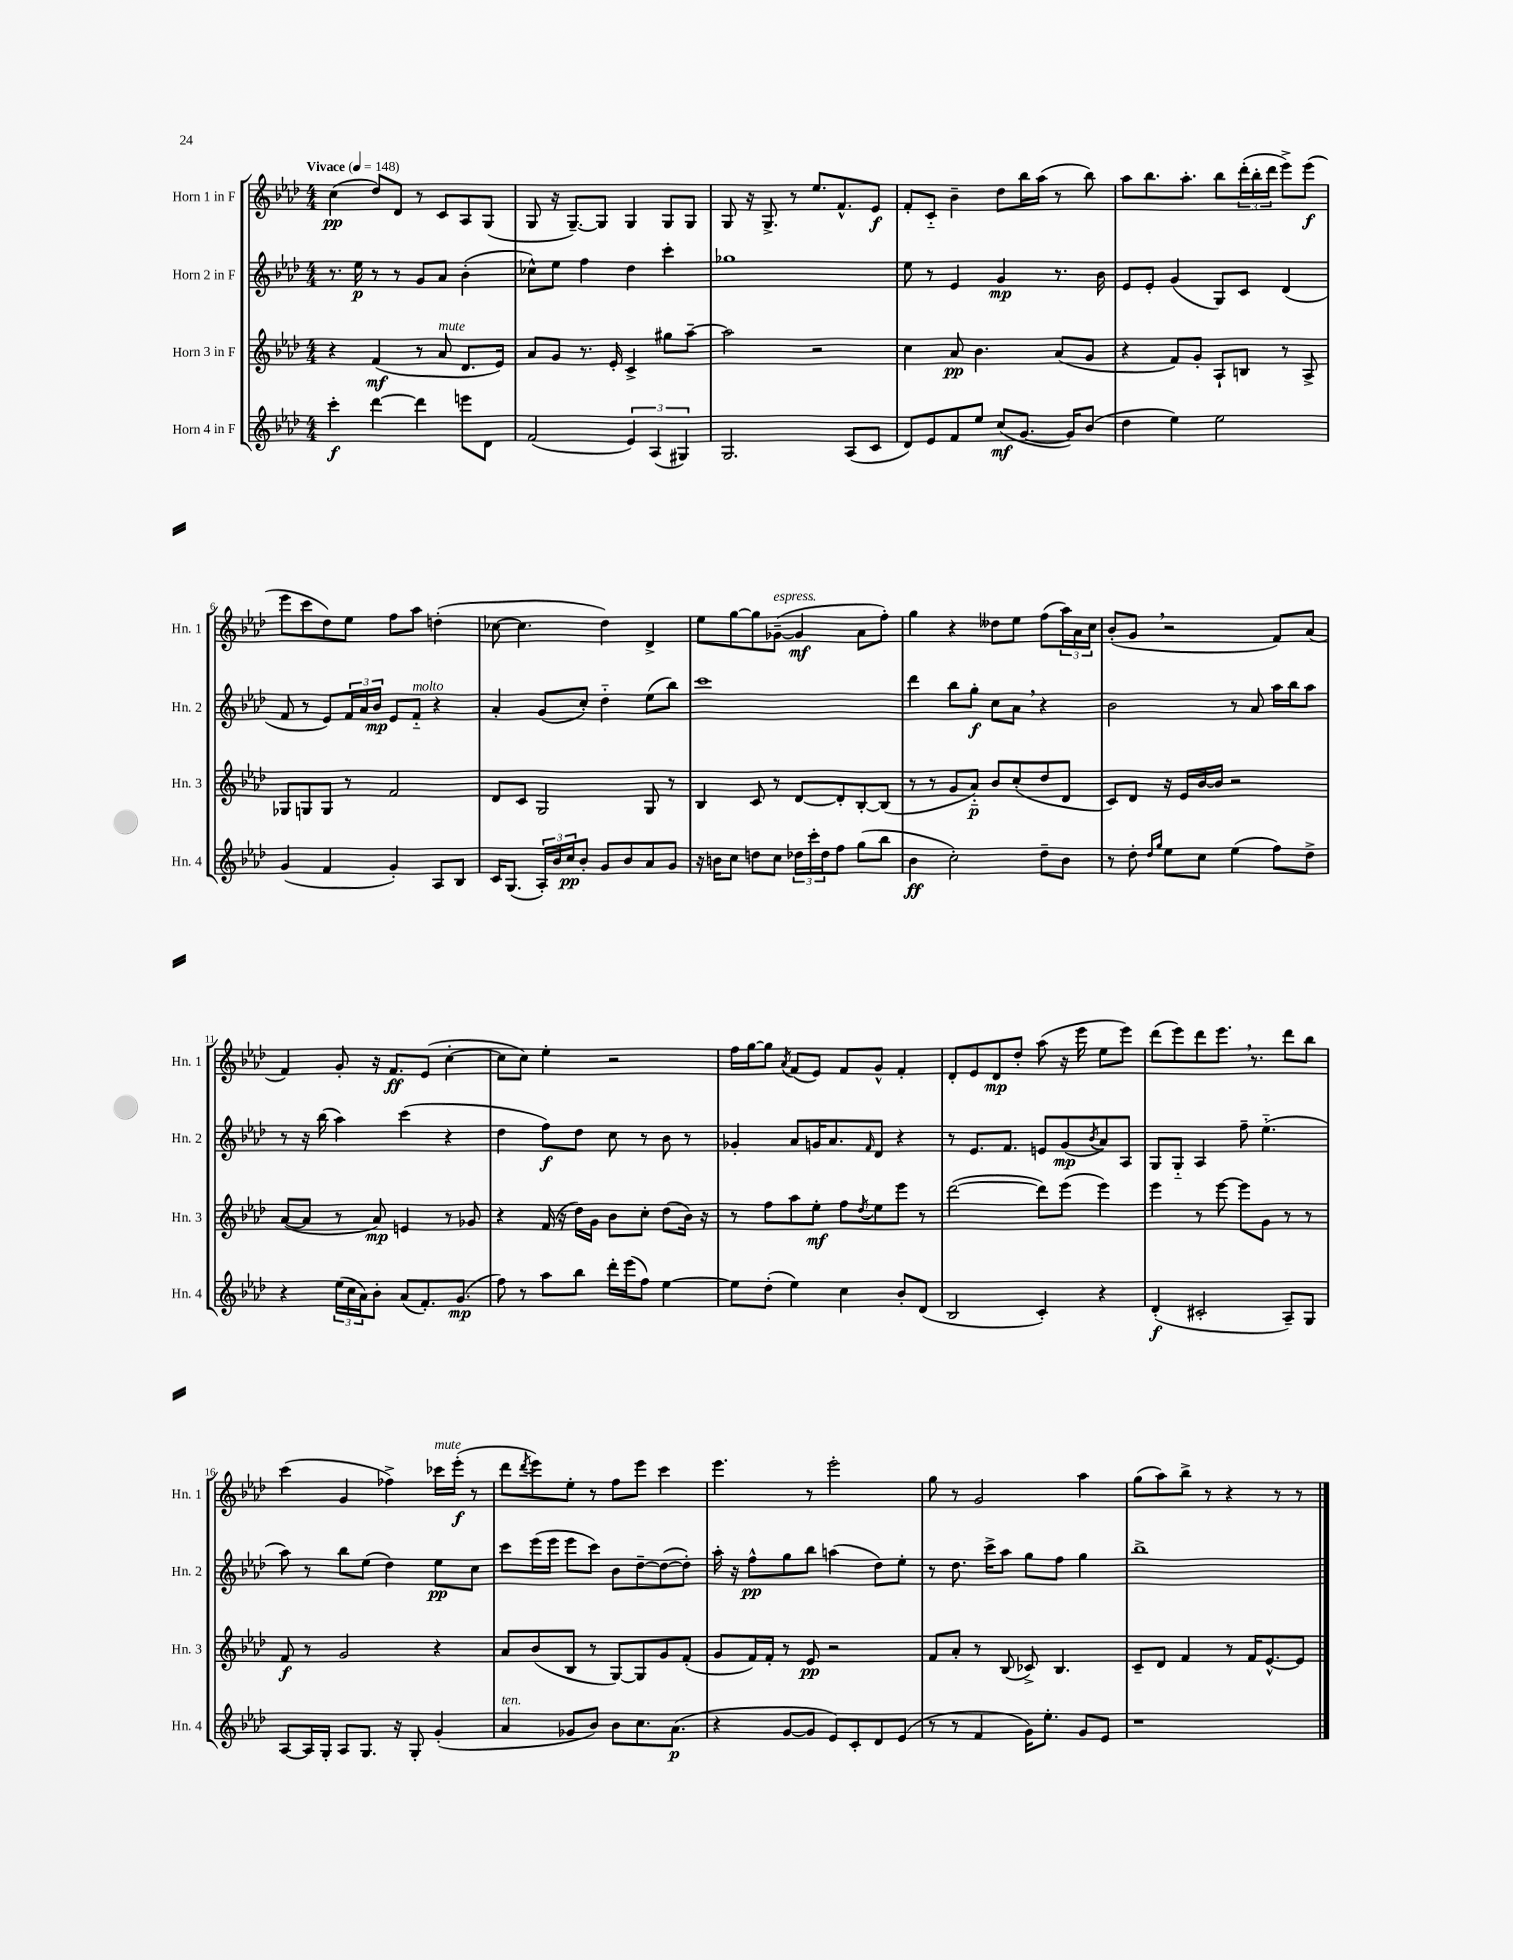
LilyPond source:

<<
\new StaffGroup <<
\new Staff = "s0" \with { instrumentName = "Horn 1 in F" shortInstrumentName = "Hn. 1" } {
    \clef treble \key aes \major \numericTimeSignature \time 4/4 \tempo "Vivace" 4 = 148
    c''4\pp( des''8) des'8 r8 c'8 aes8 g8( |
    g8 r16 g8.~--) g8 g4 g8 g8 |
    g8 r16 g8.-> r8 ees''8. f'8.-^ ees'8\f |
    f'8-. c'8-_ bes'4-- des''8 bes''16 aes''16( r8 bes''8) |
    aes''8 bes''8. aes''8.-. bes''8 \tuplet 3/2 { des'''16-.( bes''16-. des'''16 } ees'''8->) ees'''8\f( |
    ees'''8 c'''8 des''8) ees''8 f''8 aes''8 d''4-.( |
    ces''8~ ces''4. des''4) des'4-> |
    ees''8 g''8~ g''8 ges'8~--^\markup { \italic "espress." }( ges'4\mf aes'8 f''8-.) |
    g''4 r4 deses''8 ees''8 f''8( \tuplet 3/2 { aes''16) aes'16 c''16 } |
    bes'8-.( g'8 \breathe r2 f'8) aes'8( |
    f'4) g'8-. r16 f'8.\ff ees'8( c''4~-. |
    c''8 c''8) ees''4-. r2 |
    f''16 g''16~ g''8 \acciaccatura { aes'8 } f'8( ees'8) f'8 g'8-^ f'4-. |
    des'8-. ees'8 des'8\mp des''8-. aes''8( r16 ees'''16 ees''8 ees'''8) |
    des'''8( ees'''8) des'''8 ees'''8. \breathe r8. des'''8 bes''8 |
    c'''4( g'4 fes''4->) ces'''16^\markup { \italic "mute" } ees'''16-.\f( r8 |
    des'''8 \acciaccatura { des'''8 } ees'''8) ees''8-. r8 f''8 ees'''8 c'''4 |
    ees'''4. r8 ees'''2-. |
    g''8 r8 g'2 aes''4 |
    g''8( aes''8) bes''8-> r8 r4 r8 r8 \bar "|." |
}
\new Staff = "s1" \with { instrumentName = "Horn 2 in F" shortInstrumentName = "Hn. 2" } {
    \clef treble \key aes \major \numericTimeSignature \time 4/4
    r8. ees''16\p r8 r8 g'8 aes'8 bes'4-.( |
    ces''8-^) ees''8 f''4 des''4 c'''4-. |
    ges''1 |
    ees''8 r8 ees'4 g'4\mp r8. bes'16 |
    ees'8 ees'8-. g'4( g8) c'8 des'4( |
    f'8 r8 ees'8) \tuplet 3/2 { f'16 aes'16 bes'16\mp } ees'8 f'8-_^\markup { \italic "molto" } r4 |
    aes'4-. g'8( c''8-.) des''4-_ ees''8( bes''8) |
    c'''1 |
    des'''4 bes''8 g''8-.\f c''8 aes'8 \breathe r4 |
    bes'2 r8 aes'8 aes''16 bes''16 aes''8 |
    r8 r16 bes''16( aes''4) c'''4( r4 |
    des''4 f''8\f) des''8 c''8 r8 bes'8 r8 |
    ges'4-. aes'8 g'16 aes'8. \grace { f'16 } des'8 r4 |
    r8 ees'8. f'8. e'8 g'8\mp( \acciaccatura { bes'8 } aes'8) aes8 |
    g8 g8-_ aes4 f''8-- ees''4.-_( |
    aes''8) r8 bes''8 ees''8( des''4) ees''8\pp c''8 |
    c'''8 ees'''16( ees'''16 ees'''8 c'''8) bes'8 des''8~-- des''8~( des''8-.) |
    aes''16-. r16 f''8-^\pp g''8 bes''8 a''4( des''8) ees''8-. |
    r8 des''8. c'''16-> aes''8 g''8 f''8 g''4 |
    bes''1-> \bar "|." |
}
\new Staff = "s2" \with { instrumentName = "Horn 3 in F" shortInstrumentName = "Hn. 3" } {
    \clef treble \key aes \major \numericTimeSignature \time 4/4
    r4 f'4\mf( r8 aes'8^\markup { \italic "mute" } des'8. ees'16) |
    aes'8 g'8 r8. ees'16-. c'4-> gis''8 aes''8~-- |
    aes''2 r2 |
    c''4 aes'8\pp bes'4. aes'8( g'8 |
    r4 f'8) g'8-. aes8-! b8 r8 aes8-> |
    ges8 g8 g8 r8 f'2 |
    des'8 c'8 g2 g8 r8 |
    bes4 c'8 r8 des'8~ des'8-. bes8~-. bes8( |
    r8 r8 g'8 aes'8-_\p) bes'8 c''8-.( des''8 des'8 |
    c'8) des'8 r16 ees'16 bes'16~ bes'16 r2 |
    aes'8~( aes'8 r8 aes'8\mp) e'4 r8 ges'8 |
    r4 f'16( r16 des''16) g'16 bes'8 c''8-. des''8( bes'16) r16 |
    r8 f''8 aes''8 ees''8-.\mf f''8 \acciaccatura { des''8 } ees''8 ees'''8 r8 |
    des'''2~( des'''8) ees'''8( ees'''4) |
    ees'''4 r8 ees'''8~ ees'''8 g'8 r8 r8 |
    f'8\f r8 g'2 r4 |
    aes'8 bes'8( bes8 r8 g8~) g8 g'8 f'8-.( |
    g'8 f'16) f'16-. r8 ees'8\pp r2 |
    f'8 aes'8-. r8 bes8( ces'8->) bes4. |
    c'8-- des'8 f'4 r8 f'16 ees'8.~-^ ees'8 \bar "|." |
}
\new Staff = "s3" \with { instrumentName = "Horn 4 in F" shortInstrumentName = "Hn. 4" } {
    \clef treble \key aes \major \numericTimeSignature \time 4/4
    c'''4-.\f des'''4~ des'''4 e'''8 des'8 |
    f'2( \tuplet 3/2 { ees'4) aes4( gis4) } |
    g2. aes8( c'8 |
    des'8) ees'8 f'8 ees''8 c''8\mf( g'8.~ g'16) bes'8( |
    des''4 ees''4) ees''2 |
    g'4( f'4 g'4-.) aes8 bes8 |
    c'16 g8.( \tuplet 3/2 { aes16-.) bes'16 c''16\pp } bes'8-. g'8 bes'8 aes'8 g'8 |
    r16 b'16 c''8 d''8 c''8 \tuplet 3/2 { des''16 c'''16-. des''16 } f''8 g''8( bes''8 |
    bes'4\ff c''2-.) des''8-- bes'8 |
    r8 des''8-. \grace { des''16 g''16 } ees''8 c''8 ees''4( f''8) des''8-> |
    r4 \tuplet 3/2 { ees''16( c''16 aes'16) } bes'8-. aes'8( f'8.-.) g'8.\mp( |
    f''8) r8 aes''8 bes''8 des'''16-. ees'''16( f''8) ees''4~ |
    ees''8 des''8-.( ees''4) c''4 bes'8-. des'8( |
    bes2 c'4-.) r4 |
    des'4-.\f( cis'2-. aes8--) g8 |
    aes8~ aes16 g16-. aes8 g8. r16 g8-. g'4-.( |
    aes'4^\markup { \italic "ten." } ges'8 bes'8) bes'8 c''8. aes'8.\p( |
    r4 g'8~ g'8 ees'8) c'8-. des'8 ees'8( |
    r8 r8 f'4 g'16) ees''8.-. g'8 ees'8 |
    r1 \bar "|." |
}
>>
>>
